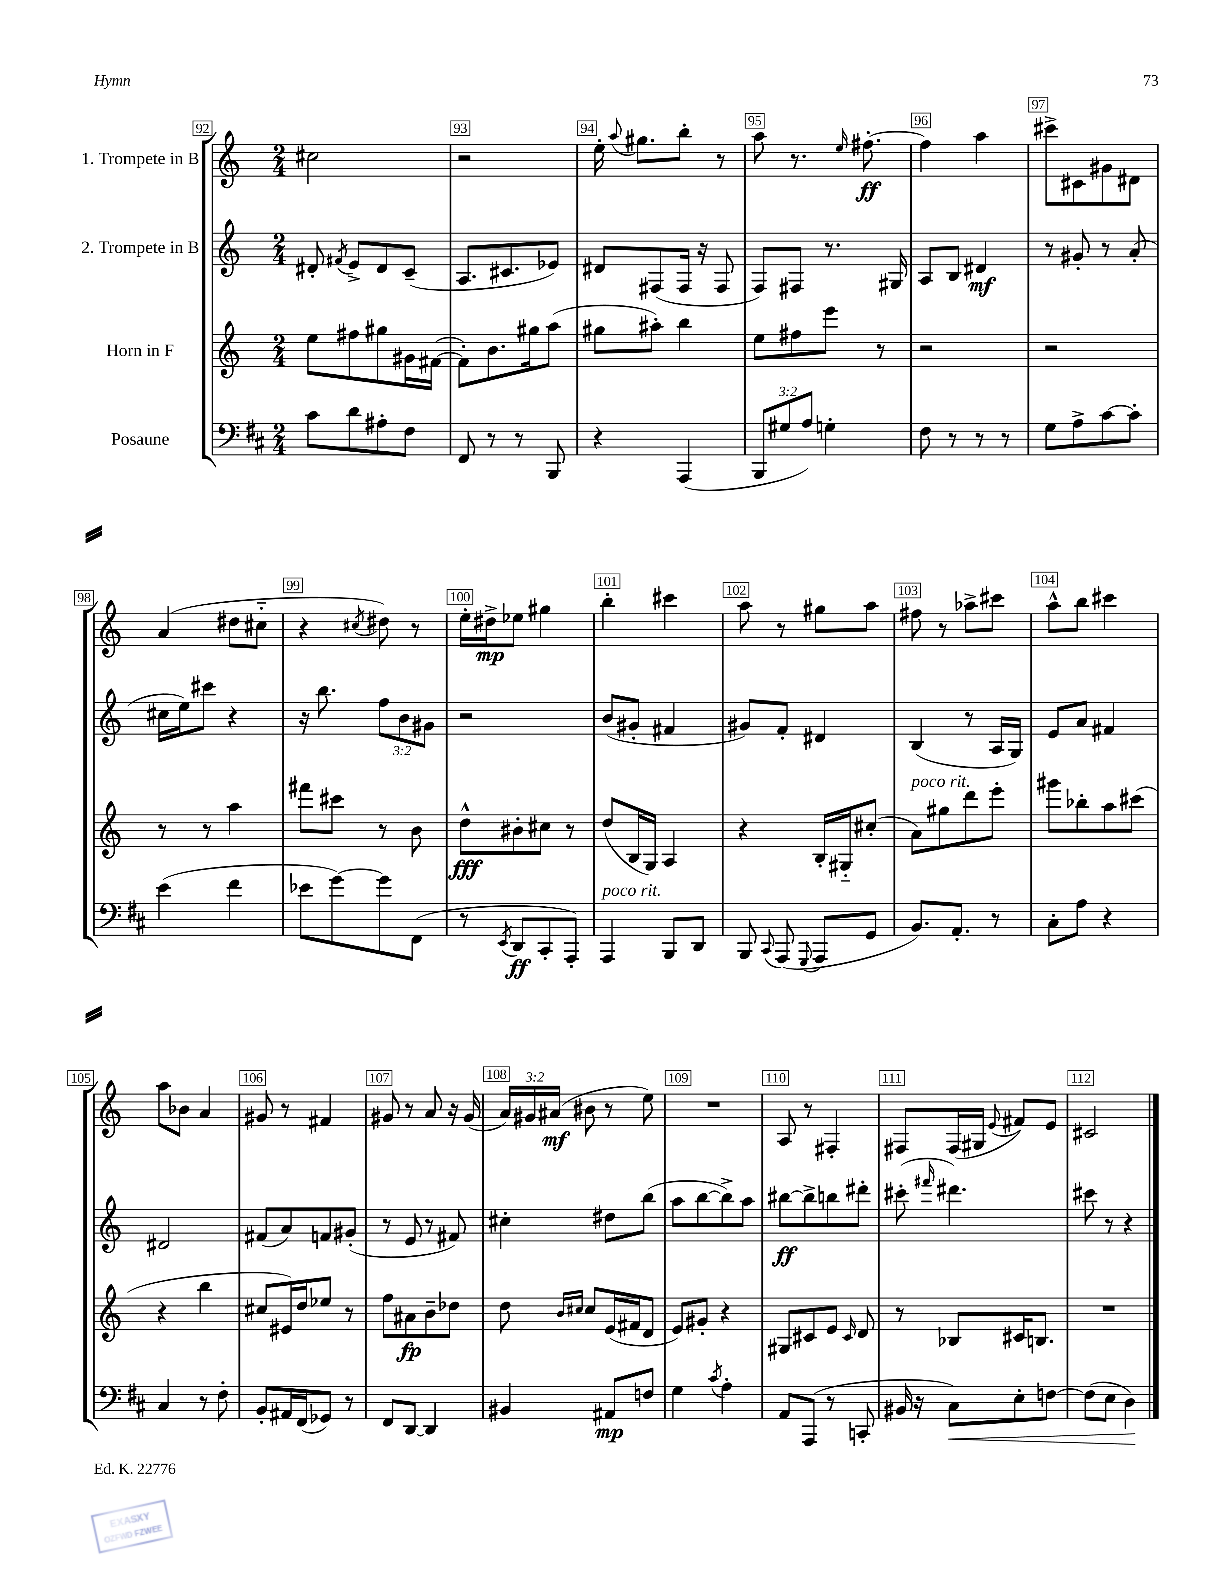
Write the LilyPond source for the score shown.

<<
\new StaffGroup <<
\new Staff = "s0" \with { instrumentName = "1. Trompete in B" } {
    \clef treble \key c \major \numericTimeSignature \time 2/4 \override Staff.TupletNumber.text = #tuplet-number::calc-fraction-text
    \autoBeamOff cis''2 |
    r2 |
    e''16-. \appoggiatura { a''8 } gis''8.[ b''8]-. r8 |
    a''8 r8. \grace { e''16 } fis''8.~-.\ff |
    fis''4 a''4 |
    cis'''8[-> cis'8 gis'8 dis'8] |
    a'4( dis''8[ cis''8]-_ |
    r4 \acciaccatura { cis''8 } dis''8) r8 |
    e''16[-. dis''16->\mp ees''8] gis''4 |
    b''4-. cis'''4 |
    a''8 r8 gis''8[ a''8] |
    fis''8 r8 aes''8[-> cis'''8] |
    a''8[-^ b''8] cis'''4 |
    a''8[ bes'8] a'4 |
    gis'8 r8 fis'4 |
    gis'8 r8 a'8 r16 gis'16( |
    \tuplet 3/2 { a'16[) gis'16 ais'16]\mf( } bis'8 r8 e''8) |
    R2 |
    a8 r8 fis4-. |
    fis8[ fis16( gis16] \appoggiatura { e'8 } fis'8[) e'8] |
    cis'2 \bar "|." |
}
\new Staff = "s1" \with { instrumentName = "2. Trompete in B" } {
    \clef treble \key c \major \numericTimeSignature \time 2/4 \override Staff.TupletNumber.text = #tuplet-number::calc-fraction-text
    \autoBeamOff dis'8-. \acciaccatura { fis'8 } e'8[-> dis'8 c'8]--( |
    a8.[ cis'8. ees'8]) |
    dis'8[ fis8( fis16] r16 fis8 |
    f8[) fis8] r8. gis16 |
    a8[ b8] dis'4\mf |
    r8 gis'8-. r8 a'8-.( |
    cis''16[ e''16) cis'''8] r4 |
    r16 b''8. \tuplet 3/2 { f''8[ b'8 gis'8] } |
    r2 |
    b'8[( gis'8]-. fis'4 |
    gis'8[) f'8]-. dis'4 |
    b4( r8 a16[ g16]) |
    e'8[ a'8] fis'4 |
    dis'2 |
    fis'8[( a'8) f'8 gis'8]-.( |
    r8 e'8 r8 fis'8) |
    cis''4-. dis''8[ b''8]( |
    a''8[ b''8~ b''8->) a''8] |
    bis''8[~\ff bis''8-> b''8 dis'''8]-. |
    cis'''8-.( \grace { fis'''16 } dis'''4.) |
    cis'''8 r8 r4 \bar "|." |
}
\new Staff = "s2" \with { instrumentName = "Horn in F" } {
    \clef treble \key c \major \numericTimeSignature \time 2/4
    \autoBeamOff e''8[ fis''8 gis''8 gis'16 fis'16]~( |
    fis'8[-.) b'8. gis''16 a''8]( |
    gis''8[ ais''8]-.) b''4 |
    e''8[ fis''8 e'''8] r8 |
    r2 |
    r2 |
    r8 r8 a''4 |
    fis'''8[ cis'''8] r8 b'8 |
    d''8[-^\fff bis'8-. cis''8] r8 |
    d''8[( b16 g16]) a4 |
    r4 b16[-. gis16-_ cis''8]-.( |
    a'8[^\markup { \italic "poco rit." }) gis''8 d'''8 e'''8]-. |
    gis'''8[ bes''8-. a''8 cis'''8]( |
    r4 b''4 |
    cis''8[ eis'16) d''16 ees''8] r8 |
    f''8[ ais'8\fp b'8-- des''8] |
    d''8 \grace { b'16[ cis''16] } cis''8[ e'16( fis'16 d'8] |
    e'8[) gis'8]-. r4 |
    gis8[ cis'8 e'8] \grace { cis'16 } d'8 |
    r8 bes8[ cis'16 b8.] |
    R2 \bar "|." |
}
\new Staff = "s3" \with { instrumentName = "Posaune" } {
    \clef bass \key d \major \numericTimeSignature \time 2/4 \override Staff.TupletNumber.text = #tuplet-number::calc-fraction-text
    \autoBeamOff cis'8[ d'8 ais8-. fis8] |
    fis,8 r8 r8 b,,8 |
    r4 a,,4( |
    \tuplet 3/2 { b,,8[ gis8 a8]) } g4-. |
    fis8 r8 r8 r8 |
    g8[ a8-> cis'8~ cis'8]-. |
    e'4( fis'4 |
    ees'8[ g'8~) g'8 fis,8]( |
    r8 \acciaccatura { e,8 } d,8[\ff cis,8-. a,,8]-.) |
    a,,4^\markup { \italic "poco rit." } b,,8[ d,8] |
    b,,8 \appoggiatura { cis,8 } a,,8( \appoggiatura { g,,8 } a,,8[ g,8] |
    b,8.[) a,8.]-. r8 |
    cis8[-. a8] r4 |
    cis4 r8 fis8-. |
    b,8[-. ais,16 fis,16( ges,8]) r8 |
    fis,8[ d,8]~ d,4 |
    bis,4 ais,8[\mp f8] |
    g4 \acciaccatura { cis'8 } a4-. |
    a,8[ a,,8]( r8 c,8-. |
    bis,16 r16 cis8[\<) e8-. f8]~ |
    f8[( e8] d4\!) \bar "|." |
}
>>
>>
\layout { \context { \Score currentBarNumber = #92 \override BarNumber.break-visibility = ##(#f #t #t) barNumberVisibility = #all-bar-numbers-visible \override BarNumber.stencil = #(make-stencil-boxer 0.1 0.3 ly:text-interface::print) } }
